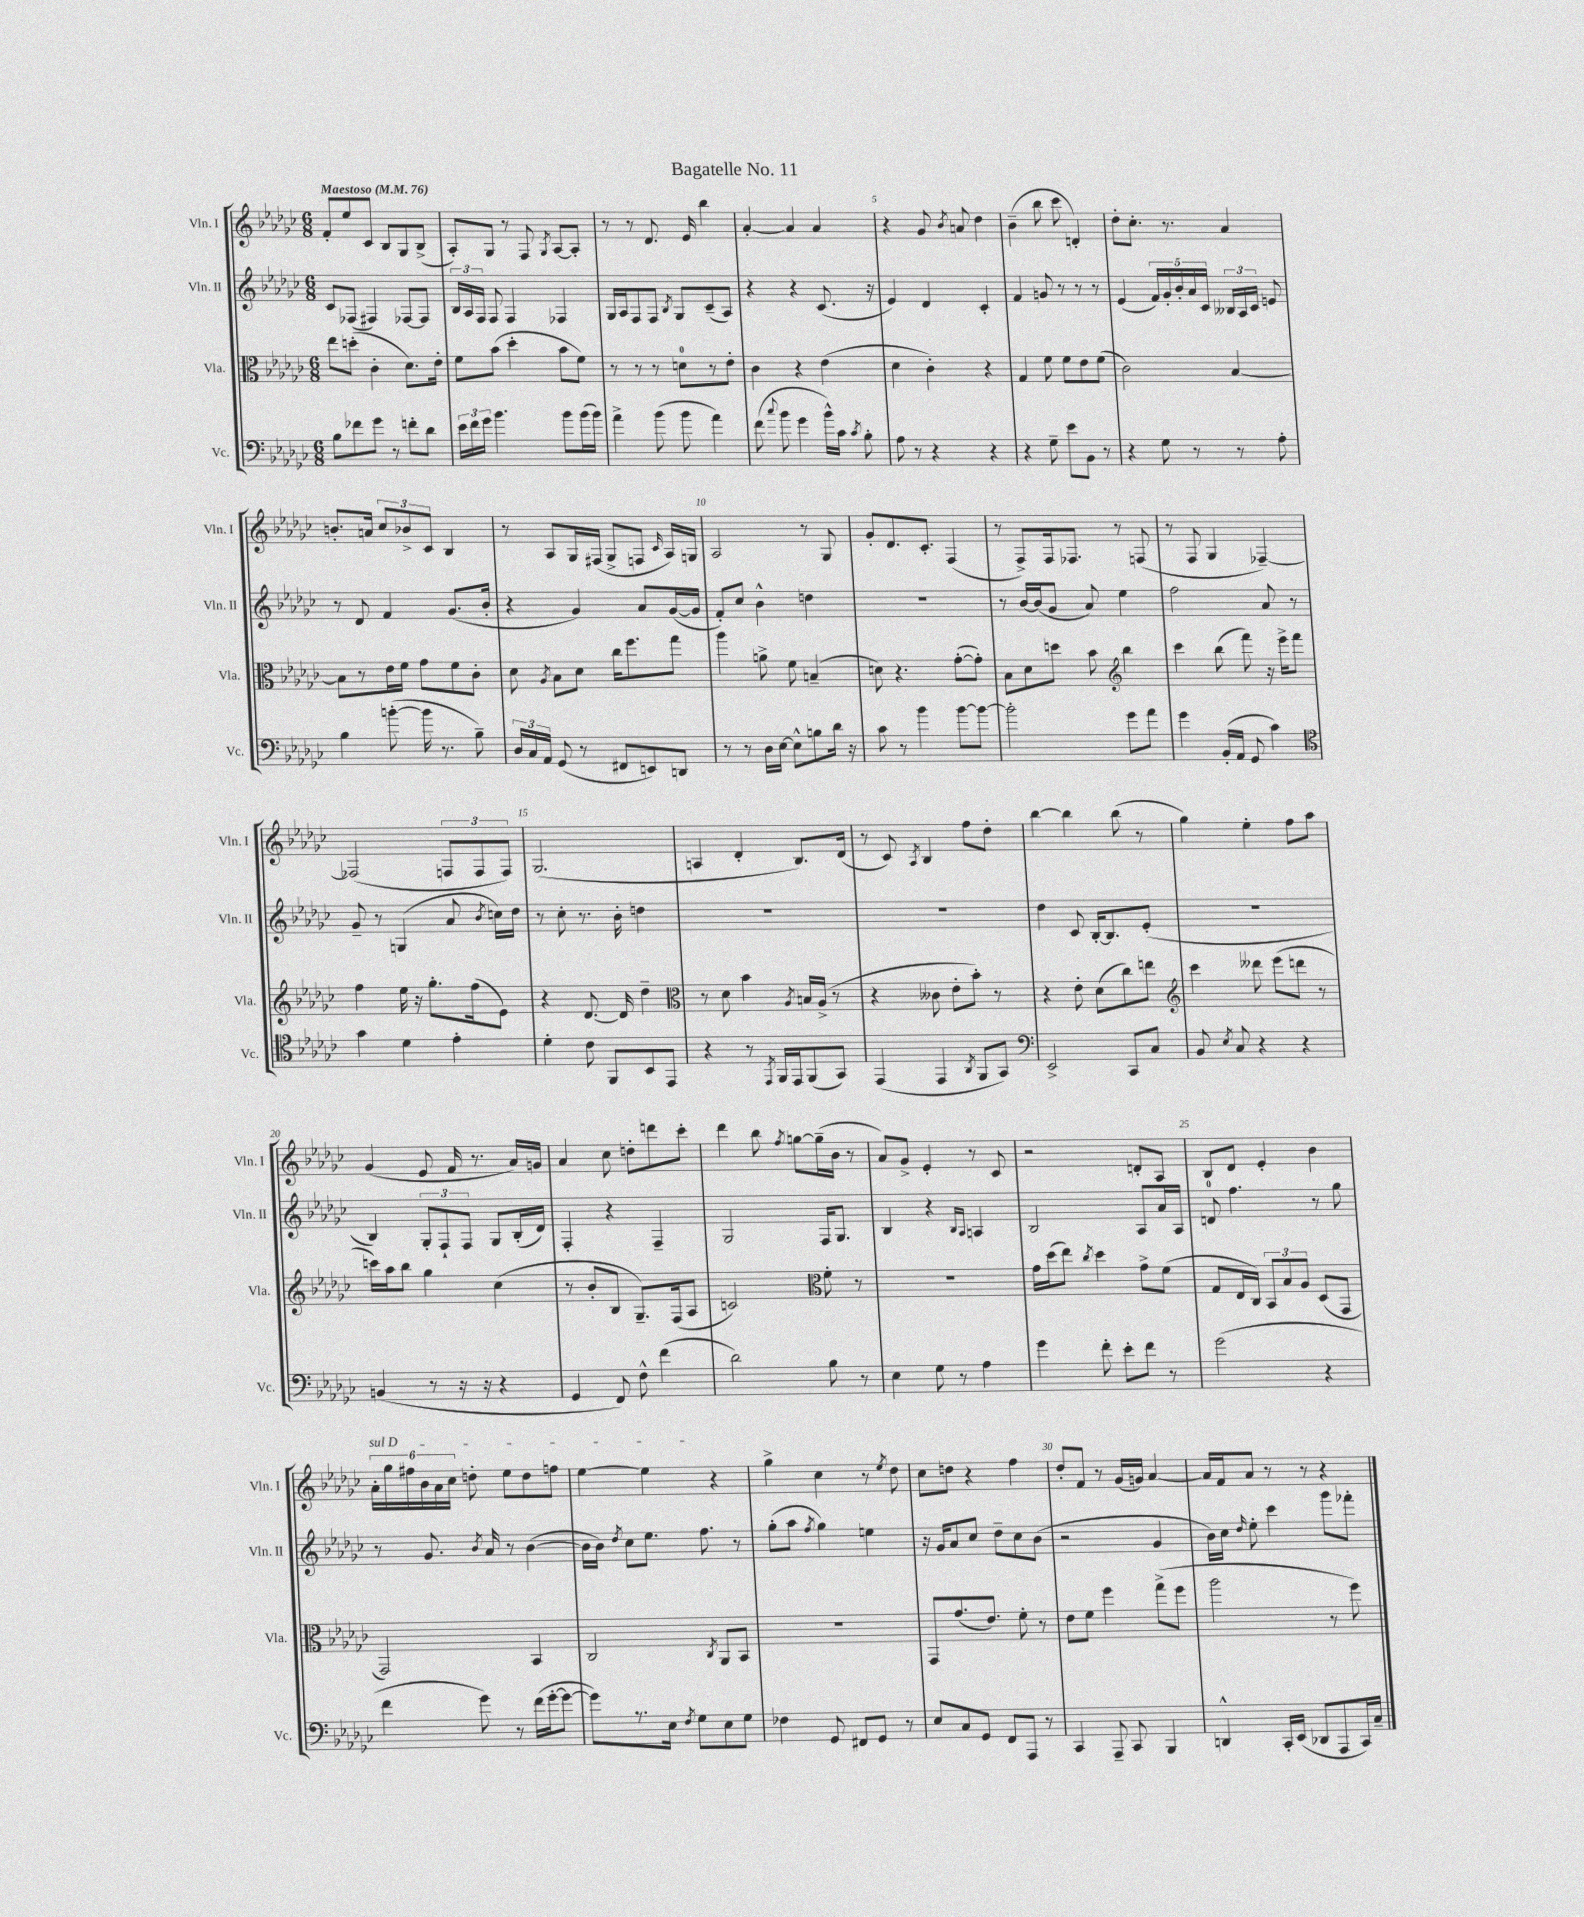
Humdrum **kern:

**kern	**kern	**kern	**kern
*part4	*part3	*part2	*part1
*staff4	*staff3	*staff2	*staff1
*I"Vc.	*I"Vla.	*I"Vln. II	*I"Vln. I
*I'Vc.	*I'Vla.	*I'Vln. II	*I'Vln. I
*clefF4	*clefC3	*clefG2	*clefG2
*k[b-e-a-d-g-c-]	*k[b-e-a-d-g-c-]	*k[b-e-a-d-g-c-]	*k[b-e-a-d-g-c-]
*M6/8	*M6/8	*M6/8	*M6/8
*MM76	*MM76	*MM76	*MM76
=1	=1	=1	=1
!	!	!	!LO:TX:a:B:t=Maestoso
8B-\L	8ee-\L	8c-/L	8f'/L
8f-X\	(8ddn'\J	(8F-X/J	8ee-/
8g-\J	4c-'\	4F#X/)	8c-/J
8r	.	.	8B-/L
8fn'\L	8.d-\L)	[8F-X/L	8G-/
8d-\J	.	8F-/J]	(8B-^/J
.	16e-'\Jk	.	.
=2	=2	=2	=2
24e-\LL	8f\L	24B-/LL	8A-'/L)
24f\	.	24A-/	.
24g-\JJ	.	24F/JJ	.
4.b-\	(8b-\J	8F/	8G-/J
.	4dd-'\	4F/	8r
.	.	.	8F/
.	.	.	8qG-/
8b-\L	8b-\L	4F-X/	[8A-/L
(16b-\L	8f\J)	.	8A-'/J]
16b-\JJ)	.	.	.
=3	=3	=3	=3
4a-^\	8r	16G-/LL	8r
.	.	16A-/J	.
.	8r	8F/	8r
(8b-\	8r	8F/J	8.d-/
.	.	8qB-/	.
8b-\	8dn\L	8G-/L	.
.	.	.	16e-/
4a-\)	8r	(8c-~/	4bb-\
.	8e-'\J	8A-/J)	.
=4	=4	=4	=4
(8f\	4c-\	4r	[4a-'/
8qqcc-/	.	.	.
8b-\	.	.	.
4g-\	4r	4r	4a-/]
16b-^^\LL)	(4e-\	(8.c-/	4a-/
16c-\JJ	.	.	.
8qc-/	.	.	.
8B-'\	.	.	.
.	.	16r	.
=5	=5	=5	=5
8A-\	4d-\	4e-/)	4r
8r	.	.	.
4r	4c-'\)	4d-/	8g-/
.	.	.	8qb-/
.	.	.	8an/
4r	4r	4c-'/	4dd-\
=6	=6	=6	=6
4r	4G-/	4f/	(4b-~\
8G-~\	8f\	8gn/	8bb-\
8e-\L	8f\L	8r	8ccc-\
8BB-\J	8e-\	8r	4dn'/)
8r	(8f\J	8r	.
=7	=7	=7	=7
4r	2c-\)	(4e-/	8dd-'\L
.	.	.	8.cc-'\J
8G-\	.	20f/LL)	.
.	.	20g-'/	.
.	.	.	8.r
.	.	20b-'/	.
8r	.	.	.
.	.	20a-/	.
.	.	20c-/JJ	.
8r	[4B-/	24B--X/LL	4a-/
.	.	24A-/	.
.	.	24c-/JJ	.
8A-'\	.	8en/	.
!!LO:LB:g=z
=8	=8	=8	=8
4B-\	8B-\L]	8r	8.bn'/L
.	8r	8d-/	.
.	.	.	16an/Jk
([8bn'\	16e-\L	4f/	12cc-/L
.	16f\JJ	.	.
.	.	.	12b-X^/
16b\]	8g-\L	.	.
.	.	.	12c-/J
8.r	.	.	.
.	8f\	(8.g-/L	4B-/
8B-~\)	8c-'\J	.	.
.	.	16b-'/Jk	.
=9	=9	=9	=9
24D-/LL	8d-\	4r	8r
24C-/	.	.	.
24AA-/JJ	.	.	.
.	8qA-/	.	.
(8GG-/	8B-\L	.	8A-/L
8r	8d-\J	4g-/)	16G-/L
.	.	.	(16F#X/JJ
8FF#X/L	16cc-\KL	.	8G-^/L
.	8.ff\	.	.
8EEn/)	.	8a-/L	8Fn/J
.	.	.	16qqc-/
8DDn/J	8gg-\J	([16g-/L	16A-/LL)
.	.	16g-/JJ]	16Gn/JJ
=10	=10	=10	=10
8r	4aa-\	8f'/L)	2A-/
8r	.	8cc-/J	.
16D-\LL	8an^\	4b-^^\	.
[16E-\JJ	.	.	.
8E-^^\L]	8f\	.	.
8Bn\	(4Bn~/	4ddn\	8r
16d-\Jk	.	.	8G-/
16r	.	.	.
=11	=11	=11	=11
8c-\	8dn\)	2.r	8g-'/L
8r	4.r	.	8.d-/
4b-\	.	.	.
.	.	.	8.c-'/J
[8b-\L	([8g-'\L	.	(4F/
8b-\J_	8g-'\J])	.	.
=12	=12	=12	=12
2b-'\]	8B-\L	8r	8r
.	8d-\	[16b-/LL	8F^/L)
.	.	(16b-/J]	.
.	8ddn\J	8g-/J	16F/k
.	.	.	8.F-X/J
.	8b-\	8a-/)	.
*	*clefG2	*	*
8g-\L	4bb-\	4ee-\	8r
8a-\J	.	.	(8Fn/
=13	=13	=13	=13
4g-\	4ccc-\	2ff\	8r
.	.	.	8F/
(16BB-'/LL	(8bb-\	.	4G-/
16AA-/JJ	.	.	.
8GG-/	8fff\)	.	.
4c-\)	16r	8a-/	[4F-X~/)
.	16eee-^\KL	.	.
.	8fff\J	8r	.
!!LO:LB:g=z
=14	=14	=14	=14
*clefC4	*	*	*
4g-\	4ff\	8g-~/	(2F-X/]
.	.	8r	.
4d-\	16ee-\	(4Gn/	.
.	16r	.	.
.	8.gg-'\L	.	.
4e-'\	.	8a-/	12Fn/L
.	(16ff\k	.	.
.	.	.	12F/
.	.	8qb-/	.
.	8e-\J)	16ccn\LL)	.
.	.	.	12F/J)
.	.	16dd-\JJ	.
=15	=15	=15	=15
4d-'\	4r	8r	(2.G-/
.	.	8cc-'\	.
8c-\	[8.d-/	8.r	.
8FF/L	.	.	.
.	16d-/]	16b-'\	.
8BB-/	4dd-~\	4ddn\	.
8EE-/J	.	.	.
=16	=16	=16	=16
*	*clefC3	*	*
4r	8r	2.r	4An/
.	8d-\	.	.
8r	4b-\	.	4d-'/
8qEE-/	.	.	.
16FF/LL	.	.	.
16EE-/J	.	.	.
.	8qA-/	.	.
(8FF/	16Bn/LL	.	8.B-/L)
.	(16A-^/JJ	.	.
8GG-/J)	8r	.	.
.	.	.	(16d-/Jk
=17	=17	=17	=17
(4EE-/	4r	2.r	8r
.	.	.	8c-/)
.	.	.	8qA-/
4EE-/	8c--X\	.	4B-/
.	8e-'\L	.	.
8qAA-/	.	.	.
8FF/L	8b-'\J)	.	8ff\L
8GG-/J)	8r	.	8dd-'\J
=18	=18	=18	=18
*clefF4	*	*	*
2EE-^/	4r	4dd-\	[4bb-\
.	8e-'\	8c-/	4bb-\]
.	(8d-\L	[16B-'/KL	.
.	.	8.B-/]	.
8CC-/L	8cc-\)	.	(8bb-\
8C-/J	8een\J	(8e-'/J	8r
=19	=19	=19	=19
*	*clefG2	*	*
8BB-/	4ccc-\	2.r	4gg-\)
8qE-/	.	.	.
8C-/	.	.	.
4r	8ddd--X\	.	4ee-'\
.	(8eee-\L	.	.
4r	8dddn\J	.	8ff\L
.	8r	.	8aa-\J
!!LO:LB:g=z
=20	=20	=20	=20
(4BBn/	16cccn\LL)	4B-/)	(4g-/
.	16aa-\J	.	.
.	8bb-\J	.	.
8r	4gg-\	12G-'/L	8e-/
.	.	12F`/	.
16r	.	.	16f/
.	.	12F/J	.
16r	.	.	8.r
4r	(4cc-\	8G-/L	.
.	.	(16B-'/L	16a-/LL)
.	.	16d-/JJ)	16gn/JJ
=21	=21	=21	=21
4GG-/	8r	4F'/	4a-/
.	8b-'/L	.	.
8FF/)	8B-/J	4r	8cc-\
8F^^\	8.G-~/L)	.	8ddn'\L
(4f\	.	4F~/	8dddn\
.	(16F/k	.	.
.	8A-/J	.	8ccc-'\J
=22	=22	=22	=22
2d-\)	2cn/)	2G-/	4ddd-\
.	.	.	8bb-\
.	.	.	8qff/
.	.	.	[8ggn\L
*	*clefC3	*	*
8B-\	8f'\	16F/KL	(16gg~\L]
.	.	8.G-/J	16b-\JJ
8r	8r	.	8r
=23	=23	=23	=23
4E-\	2.r	4B-/	8a-/L)
.	.	.	8g-^/J
8G-\	.	4r	4e-'/
8r	.	.	.
.	.	16qqB-/LL	.
.	.	16qqA-/JJ	.
4A-\	.	4An/	8r
.	.	.	8c-/
=24	=24	=24	=24
4g-\	16g-\LL	2B-/	2r
.	(16dd-\J	.	.
.	8ee-\J)	.	.
.	8qcc-/	.	.
8f'\	4dd-\	.	.
8e-'\L	.	.	.
8f\J	8g-^\L	8A-/L	8dn'/L
8r	(8f\J	16a-/L	8A-/J
.	.	16A-/JJ	.
=25	=25	=25	=25
(2g-\	8G-/L	8dn/	8B-/L
.	16E-/L	4.ff\	8d-/J
.	16C-/JJ)	.	.
.	12BB-/L	.	4e-'/
.	12B-/	.	.
.	12A-/J	.	.
4r	(8D-/L	8r	4b-\
.	8GG-/J	8gg-\	.
!!LO:LB:g=z
=26	=26	=26	=26
!	!	!	!LO:TX:a:i:t=sul D
4f\	2GG-/)	8r	24a-'\LL
.	.	.	24gg-\
.	.	.	24ff#X\
.	.	8.g-/	24b-\
.	.	.	24a-\
.	.	.	24cc-\JJ
8g-\)	.	.	8ddn'\
.	.	8qb-/	.
.	.	16a-/	.
8r	.	8r	8ee-\L
(16f\LL	4BB-/	([4b-\	8dd\
[16g-'\J	.	.	.
8g-\J_	.	.	8ffn\J
=27	=27	=27	=27
8g-\L])	2C-/	16b-\LL]	[4ee-\
.	.	16b-\JJ)	.
.	.	8qdd-/	.
8.r	.	8cc-\L	.
.	.	8.ee-\J	4ee-\]
16E-\Jk	.	.	.
8qF/	.	.	.
8G-\L	.	.	.
.	.	8.ff\	.
.	8qC-/	.	.
8E-\	8AA-/L	.	4r
8G-\J	8BB-/J	8r	.
=28	=28	=28	=28
4F-X\	2.r	(8gg-'\L	4gg-^\
.	.	8aa-\J	.
.	.	8qff/	.
8GG-/	.	4gg-\)	4cc-\
8FF#X/L	.	.	.
8GG-/J	.	4een\	8r
.	.	.	8qee-/
8r	.	.	8dd-\
=29	=29	=29	=29
8E-/L	8GG-/L	16r	8cc-\L
.	.	16g-/KL	.
8C-/	(8.g-/	8a-/	8ddn\J
8GG-/J	.	8cc-/J	4r
.	8.e-/J)	.	.
8FF/L	.	8dd-~\L	.
8AAA-/J	8f'\	8cc-\	4ff\
8r	8r	(8b-\J	.
=30	=30	=30	=30
4CC-/	8e-\L	2r	8dd-'/L
.	8f\J	.	8f/J
8AAA-~/	4ff\	.	8r
8CC-/	.	.	(16g-/LL
.	.	.	16gn/JJ)
4BBB-/	(8gg-^\L	4g-/	[4a-/
.	8ff\J	.	.
=31	=31	=31	=31
4DDn^^/	2aa-\	16b-\LL)	16a-/LL]
.	.	16cc-\JJ	16f/J
.	.	16qqdd-/	.
.	.	8ee-'\	8a-/J
16CC-'/LL	.	4ccc-\	8r
(16EE-/JJ	.	.	.
8DD-X/L	.	.	8r
8AAA-/	8r	8ggg-\L	4r
16CC-/L)	8ff\)	8fff-X'\J	.
16C-~/JJ	.	.	.
==	==	==	==
*-	*-	*-	*-
